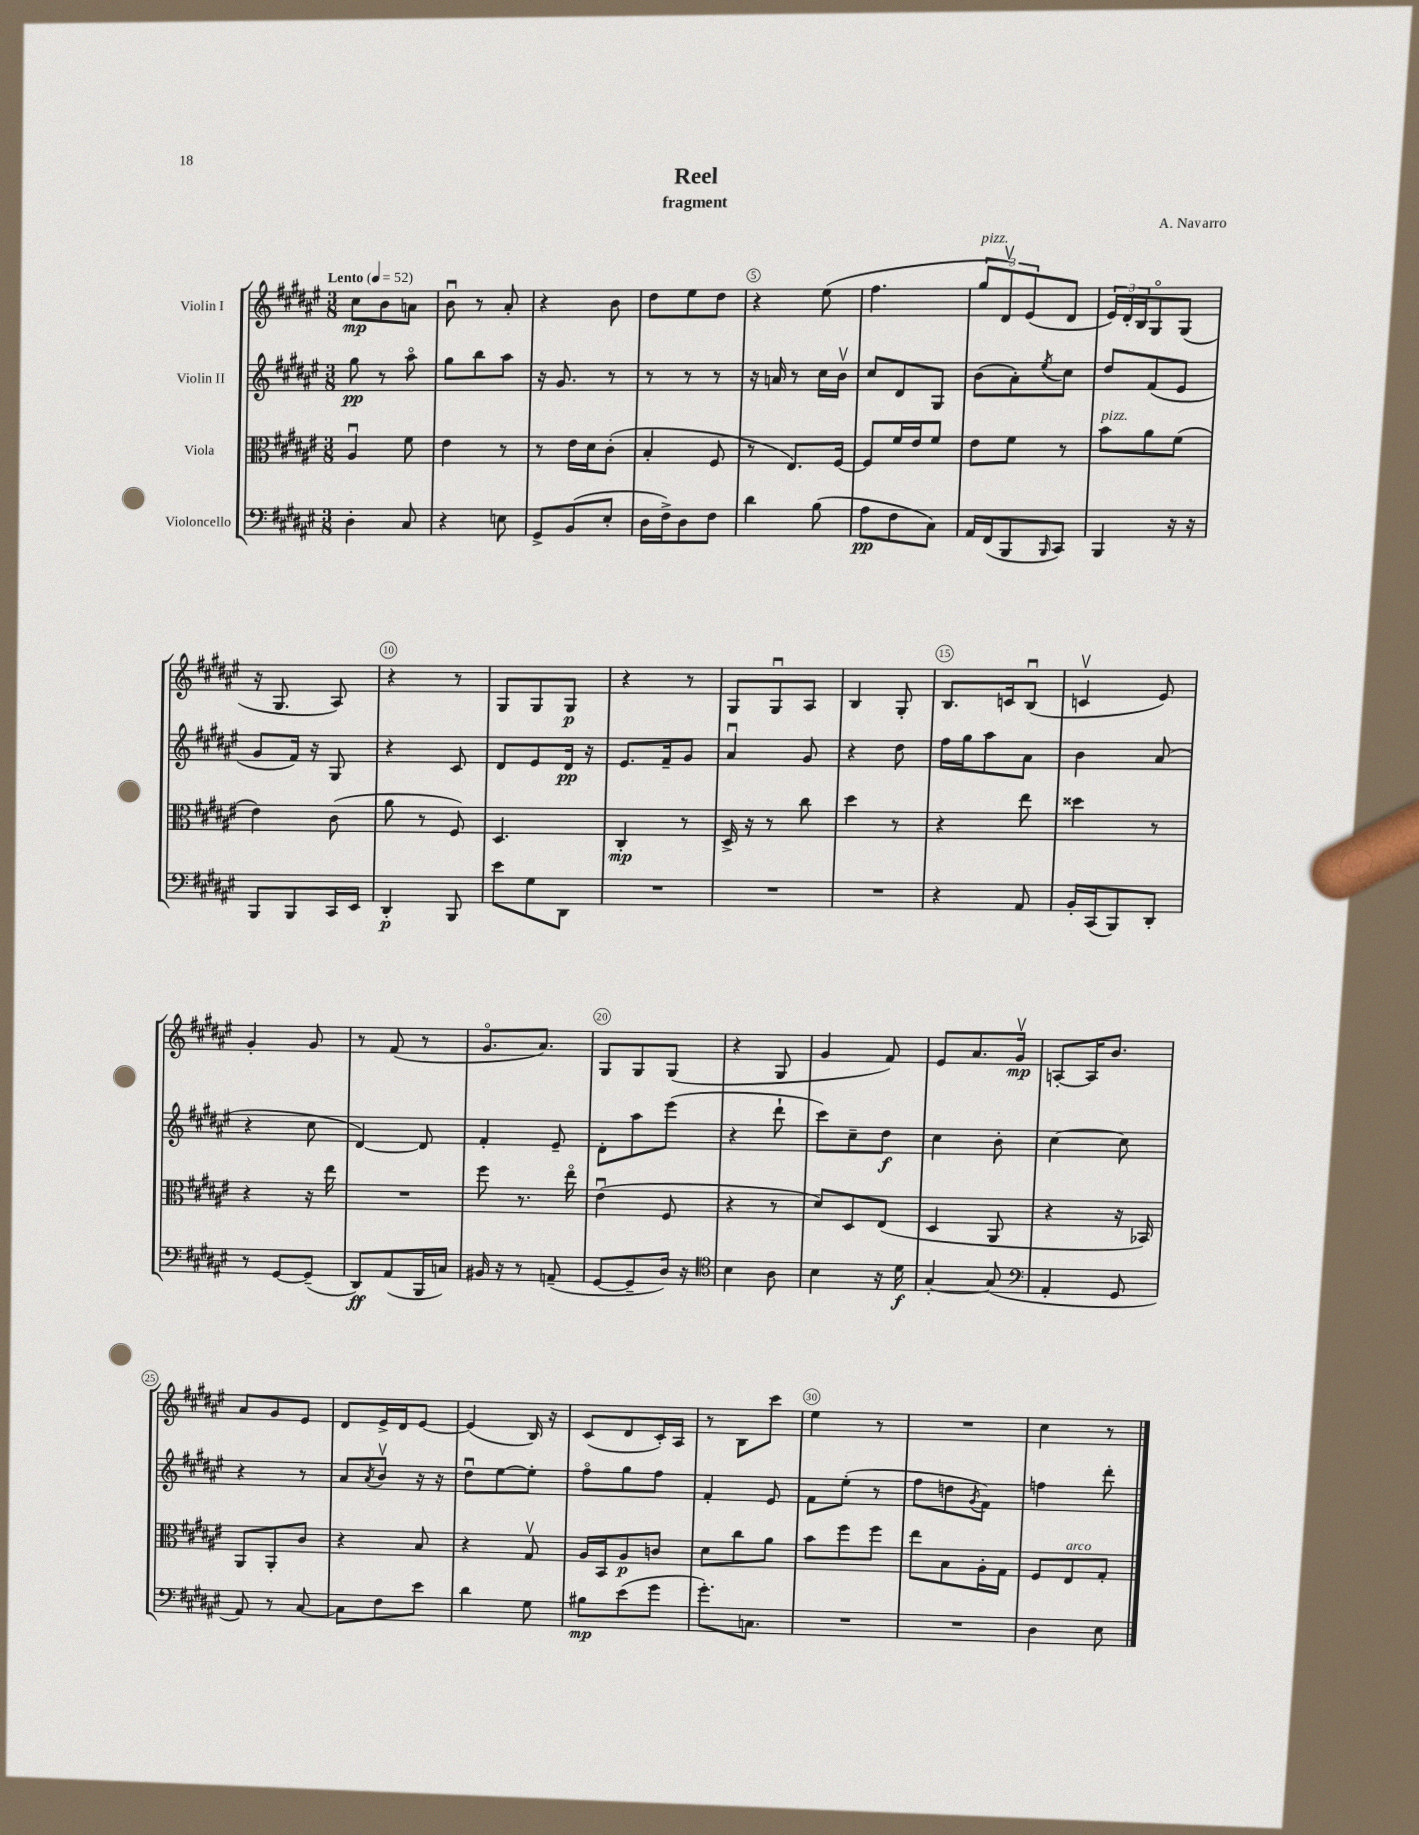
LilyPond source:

\header { title = "Reel" composer = "A. Navarro" subtitle = "fragment" }
<<
\new StaffGroup <<
\new Staff = "s0" \with { instrumentName = "Violin I" } {
    \clef treble \key fis \major \numericTimeSignature \time 3/8 \tempo "Lento" 4 = 52
    cis''8\mp b'8 a'8 |
    b'8\downbow r8 ais'8-. |
    r4 b'8 |
    dis''8 eis''8 dis''8 |
    r4 eis''8( |
    fis''4. |
    \tuplet 3/2 { gis''8^\markup { \italic "pizz." } dis'8\upbow) eis'8( } dis'8 |
    \tuplet 3/2 { eis'16) dis'16-. b16 } gis8\flageolet gis8( |
    r16 gis8. ais8) |
    r4 r8 |
    gis8 gis8 gis8\p |
    r4 r8 |
    gis8 gis8\downbow ais8 |
    b4 gis8-. |
    b8. c'16 b8\downbow( |
    c'4\upbow eis'8) |
    gis'4-. gis'8 |
    r8 fis'8( r8 |
    gis'8.\flageolet ais'8.) |
    gis8 gis8 gis8( |
    r4 gis8 |
    gis'4 fis'8) |
    eis'8 ais'8. gis'16\upbow\mp |
    a8~-. a16 b'8. |
    ais'8 gis'8 eis'8 |
    dis'8 eis'16-> dis'16 eis'8~ |
    eis'4( b16) r16 |
    cis'8( dis'8 cis'16-.) ais16 |
    r8 b8 cis'''8 |
    eis''4 r8 |
    R4. |
    cis''4 r8 \bar "|." |
}
\new Staff = "s1" \with { instrumentName = "Violin II" } {
    \clef treble \key fis \major \numericTimeSignature \time 3/8
    gis''8\pp r8 ais''8\flageolet |
    gis''8 b''8 ais''8 |
    r16 gis'8. r8 |
    r8 r8 r8 |
    r16 a'16 r8 cis''16 b'16\upbow |
    cis''8 dis'8 gis8 |
    b'8( ais'8-.) \acciaccatura { eis''8 } cis''8 |
    dis''8 fis'8( eis'8 |
    gis'8 fis'16) r16 gis8 |
    r4 cis'8 |
    dis'8 eis'8 dis'16\pp r16 |
    eis'8. fis'16-- gis'8 |
    ais'4\downbow gis'8 |
    r4 dis''8 |
    fis''16 gis''16 ais''8 ais'8 |
    b'4 ais'8( |
    r4 cis''8 |
    dis'4~) dis'8 |
    fis'4-. eis'8-- |
    dis'8-. ais''8 eis'''8( |
    r4 dis'''8-! |
    cis'''8) cis''8-- dis''8\f |
    cis''4 b'8-. |
    cis''4~ cis''8 |
    r4 r8 |
    ais'8 \acciaccatura { ais'8 } b'8\upbow r16 r16 |
    dis''8\downbow eis''8~ eis''8-. |
    fis''8\flageolet gis''8 fis''8 |
    fis'4-. eis'8 |
    fis'8 eis''8-.( r8 |
    fis''8 d''8 \acciaccatura { gis'8 } fis'8) |
    f''4 dis'''8-. \bar "|." |
}
\new Staff = "s2" \with { instrumentName = "Viola" } {
    \clef alto \key fis \major \numericTimeSignature \time 3/8
    ais4\downbow fis'8 |
    eis'4 r8 |
    r8 eis'16 dis'16 cis'8-.( |
    b4-. fis8 |
    r8 eis8.) fis16~ |
    fis8 fis'16 eis'16 fis'8 |
    eis'8 fis'8 r8 |
    b'8^\markup { \italic "pizz." } ais'8 fis'8( |
    eis'4) cis'8( |
    ais'8 r8 fis8) |
    dis4. |
    cis4-.\mp r8 |
    dis16-> r16 r8 cis''8 |
    dis''4 r8 |
    r4 eis''8 |
    disis''4 r8 |
    r4 r16 eis''16 |
    R4. |
    fis''8 r8. eis''16\flageolet |
    eis'4\downbow( fis8 |
    r4 r8 |
    dis'8) dis8 eis8( |
    dis4 ais,8 |
    r4 r16 bes,16) |
    ais,8 ais,8-. cis'8 |
    r4 b8 |
    r4 gis8\upbow |
    ais16 b,16 ais8\p c'8 |
    dis'8 cis''8 ais'8 |
    b'8 fis''8 fis''8 |
    eis''8 b8 ais16-. gis16 |
    fis8 eis8^\markup { \italic "arco" } gis8-. \bar "|." |
}
\new Staff = "s3" \with { instrumentName = "Violoncello" } {
    \clef bass \key fis \major \numericTimeSignature \time 3/8
    dis4-. cis8 |
    r4 e8 |
    gis,8-> b,8( eis8-. |
    dis16 fis16->) dis8 fis8 |
    dis'4 b8( |
    ais8\pp fis8 cis8) |
    ais,16 fis,16( b,,8 \grace { b,,16 } cis,8) |
    b,,4 r16 r16 |
    b,,8 b,,8 cis,16 eis,16 |
    dis,4-.\p b,,8 |
    eis'8 gis8 dis,8 |
    R4. |
    R4. |
    R4. |
    r4 ais,8 |
    b,16-. cis,16( b,,8) dis,8-. |
    r8 gis,8~ gis,8--( |
    dis,8\ff) ais,8( b,,16 c16) |
    bis,16 r16 r8 a,8--( |
    gis,8~ gis,8-- dis16) r16 |
    \clef tenor b4 ais8 |
    b4 r16 dis'16\f |
    gis4~-. gis8( |
    \clef bass ais,4-. gis,8 |
    ais,8) r8 cis8~ |
    cis8 fis8 eis'8 |
    dis'4 gis8 |
    bis8\mp eis'8( gis'8 |
    gis'8.-.) c8. |
    R4. |
    R4. |
    dis4 eis8 \bar "|." |
}
>>
>>
\layout { \context { \Score \override BarNumber.break-visibility = ##(#f #t #t) barNumberVisibility = #(every-nth-bar-number-visible 5) \override BarNumber.stencil = #(make-stencil-circler 0.1 0.3 ly:text-interface::print) } }
